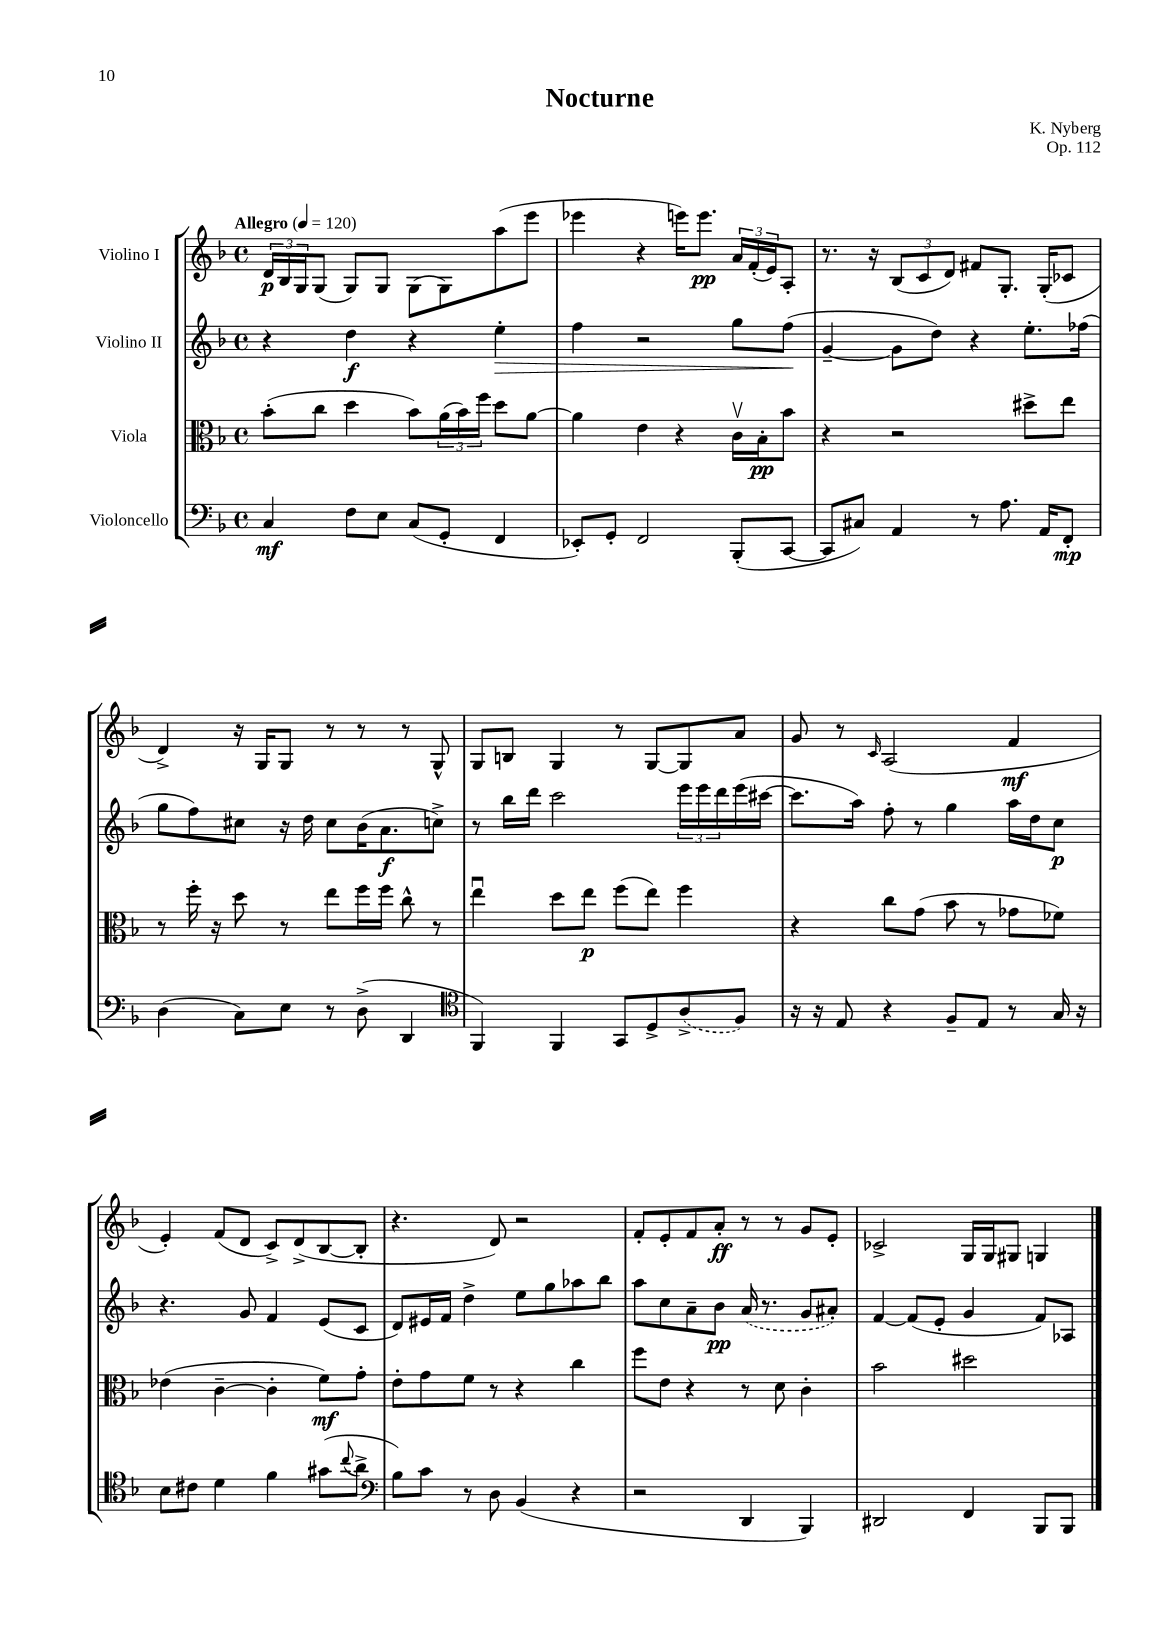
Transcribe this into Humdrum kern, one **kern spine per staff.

**kern	**dynam	**kern	**dynam	**kern	**dynam	**kern	**dynam
*part4	*part4	*part3	*part3	*part2	*part2	*part1	*part1
*staff4	*staff4	*staff3	*staff3	*staff2	*staff2	*staff1	*staff1
*I"Violoncello	*	*I"Viola	*	*I"Violino II	*	*I"Violino I	*
*clefF4	*	*clefC3	*	*clefG2	*	*clefG2	*
*k[b-]	*	*k[b-]	*	*k[b-]	*	*k[b-]	*
*M4/4	*	*M4/4	*	*M4/4	*	*M4/4	*
*met(c)	*	*met(c)	*	*met(c)	*	*met(c)	*
*MM120	*	*MM120	*	*MM120	*	*MM120	*
=1	=1	=1	=1	=1	=1	=1	=1
!	!	!	!	!	!	!LO:TX:a:B:t=Allegro	!
4C/	mf	(8b-'\L	.	4r	.	24d/LL	p
.	.	.	.	.	.	24B-/	.
.	.	.	.	.	.	24G/J	.
.	.	8cc\J	.	.	.	(8G/J	.
8F\L	.	4dd\	.	4dd\	f	8G/L)	.
8E\J	.	.	.	.	.	8G/J	.
(8C/L	.	8b-\L)	.	4r	.	(8G\L	.
8GG'/J	.	(24a\L	.	.	.	8G\)	.
.	.	24b-\)	.	.	.	.	.
.	.	24ff\JJ	.	.	.	.	.
!	!	!	!	!	!LO:HP:b	!	!
4FF/	.	8dd\L	.	4ee'\	>	(8aa\	.
.	.	[8a\J	.	.	.	8eee\J	.
=2	=2	=2	=2	=2	=2	=2	=2
8EE-X'/L)	.	4a\]	.	4ff\	.	4eee-X\	.
8GG'/J	.	.	.	.	.	.	.
2FF/	.	4e\	.	2r	.	4r	.
.	.	4r	.	.	.	16eeen\KL)	.
.	.	.	.	.	.	8.eee\J	pp
(8BBB-'/L	.	16cv\LL	.	8gg\L	.	24a/LL	.
.	.	.	.	.	.	(24f'/	.
.	.	16B-'\J	pp	.	.	.	.
.	.	.	.	.	.	24e/J)	.
[8CC/J	.	8b-\J	.	(8ff\J	.	8A'/J	.
.	.	.	.	.	]	.	.
=3	=3	=3	=3	=3	=3	=3	=3
8CC/L]	.	4r	.	[4g~/	.	8.r	.
8C#X/J)	.	.	.	.	.	.	.
.	.	.	.	.	.	16r	.
4AA/	.	2r	.	8g\L]	.	(12B-/L	.
.	.	.	.	.	.	12c/	.
.	.	.	.	8dd\J)	.	.	.
.	.	.	.	.	.	12d/J)	.
8r	.	.	.	4r	.	8f#X/L	.
8.A\	.	.	.	.	.	8.G'/J	.
.	.	8dd#X^\L	.	8.ee'\L	.	.	.
16AA/KL	.	.	.	.	.	(16G'/KL	.
8FF'/J	mp	8ee\J	.	.	.	8c-X/J	.
.	.	.	.	(16ff-X\Jk	.	.	.
!!LO:LB:g=z
=4	=4	=4	=4	=4	=4	=4	=4
(4D\	.	8r	.	8gg\L	.	4d^/)	.
.	.	16ff'\	.	8ff\)	.	.	.
.	.	16r	.	.	.	.	.
8C\L)	.	8dd\	.	8cc#X\J	.	16r	.
.	.	.	.	.	.	16G/KL	.
8E\J	.	8r	.	16r	.	8G/J	.
.	.	.	.	16dd\	.	.	.
8r	.	8ee\L	.	8cc#\L	.	8r	.
(8D^\	.	16ff\L	.	(16b-\K	.	8r	.
.	.	16ff\JJ	.	8.a\	f	.	.
4DD/	.	8cc^^\	.	.	.	8r	.
.	.	8r	.	8ccn^\J)	.	8G^^/	.
=5	=5	=5	=5	=5	=5	=5	=5
*clefC4	*	*	*	*	*	*	*
4FF/)	.	4eeu\	.	8r	.	8G/L	.
.	.	.	.	16bb-\LL	.	8Bn/J	.
.	.	.	.	16ddd\JJ	.	.	.
4FF/	.	8dd\L	.	2ccc\	.	4G/	.
.	.	8ee\J	p	.	.	.	.
8GG/L	.	(8ff\L	.	.	.	8r	.
8D^/	.	8ee\J)	.	.	.	[8G/L	.
(8A^/	.	4ff\	.	24eee\LL	.	8G/]	.
.	.	.	.	24eee\	.	.	.
.	.	.	.	24ddd\	.	.	.
8F/J)	.	.	.	(16eee\	.	8a/J	.
.	.	.	.	[16ccc#X\JJ	.	.	.
=6	=6	=6	=6	=6	=6	=6	=6
16r	.	4r	.	8.ccc#\L]	.	8g/	.
16r	.	.	.	.	.	.	.
8E/	.	.	.	.	.	8r	.
.	.	.	.	16aa\Jk)	.	.	.
.	.	.	.	.	.	16qqc/	.
4r	.	8cc\L	.	8ff'\	.	(2A/	.
.	.	(8g\J	.	8r	.	.	.
8F~/L	.	8b-\	.	4gg\	.	.	.
8E/J	.	8r	.	.	.	.	.
8r	.	8g-X\L	.	16aa\LL	.	4f/	mf
.	.	.	.	16dd\J	.	.	.
16G/	.	8f-X\J)	.	8cc\J	p	.	.
16r	.	.	.	.	.	.	.
!!LO:LB:g=z
=7	=7	=7	=7	=7	=7	=7	=7
8B-\L	.	(4e-X\	.	4.r	.	4e'/)	.
8c#X\J	.	.	.	.	.	.	.
4d\	.	[4c~\	.	.	.	(8f/L	.
.	.	.	.	8g/	.	8d/J	.
4f\	.	4c'\]	.	4f/	.	8c^/L)	.
.	.	.	.	.	.	(8d^/	.
(8g#X\L	.	8f\L)	mf	(8e/L	.	[8B-/	.
8qqcc/	.	.	.	.	.	.	.
8a^\J	.	8g'\J	.	8c/J	.	8B-'/J]	.
=8	=8	=8	=8	=8	=8	=8	=8
*clefF4	*	*	*	*	*	*	*
8B-\L)	.	8e'\L	.	8d/L)	.	4.r	.
8c\J	.	8g\	.	16e#X/L	.	.	.
.	.	.	.	16f/JJ	.	.	.
8r	.	8f\J	.	4dd^\	.	.	.
8D\	.	8r	.	.	.	8d/)	.
(4BB-/	.	4r	.	8ee\L	.	2r	.
.	.	.	.	8gg\	.	.	.
4r	.	4cc\	.	8aa-X\	.	.	.
.	.	.	.	8bb-\J	.	.	.
=9	=9	=9	=9	=9	=9	=9	=9
2r	.	8ff\L	.	8aa\L	.	8f'/L	.
.	.	8e\J	.	8cc\	.	8e'/	.
.	.	4r	.	8a~\	.	8f/	.
.	.	.	.	8b-\J	pp	8a'/J	ff
4DD/	.	8r	.	(16a/	.	8r	.
.	.	.	.	8.r	.	.	.
.	.	8d\	.	.	.	8r	.
4BBB-/)	.	4c'\	.	8g/L	.	8g/L	.
.	.	.	.	8a#X'/J)	.	8e'/J	.
=10	=10	=10	=10	=10	=10	=10	=10
2DD#X/	.	2b-\	.	[4f/	.	2c-X^/	.
.	.	.	.	(8f/L]	.	.	.
.	.	.	.	8e'/J	.	.	.
4FF/	.	2dd#X\	.	4g/	.	16G/LL	.
.	.	.	.	.	.	16G/J	.
.	.	.	.	.	.	8G#X/J	.
8BBB-/L	.	.	.	8f/L)	.	4Gn/	.
8BBB-/J	.	.	.	8A-X/J	.	.	.
==	==	==	==	==	==	==	==
*-	*-	*-	*-	*-	*-	*-	*-
